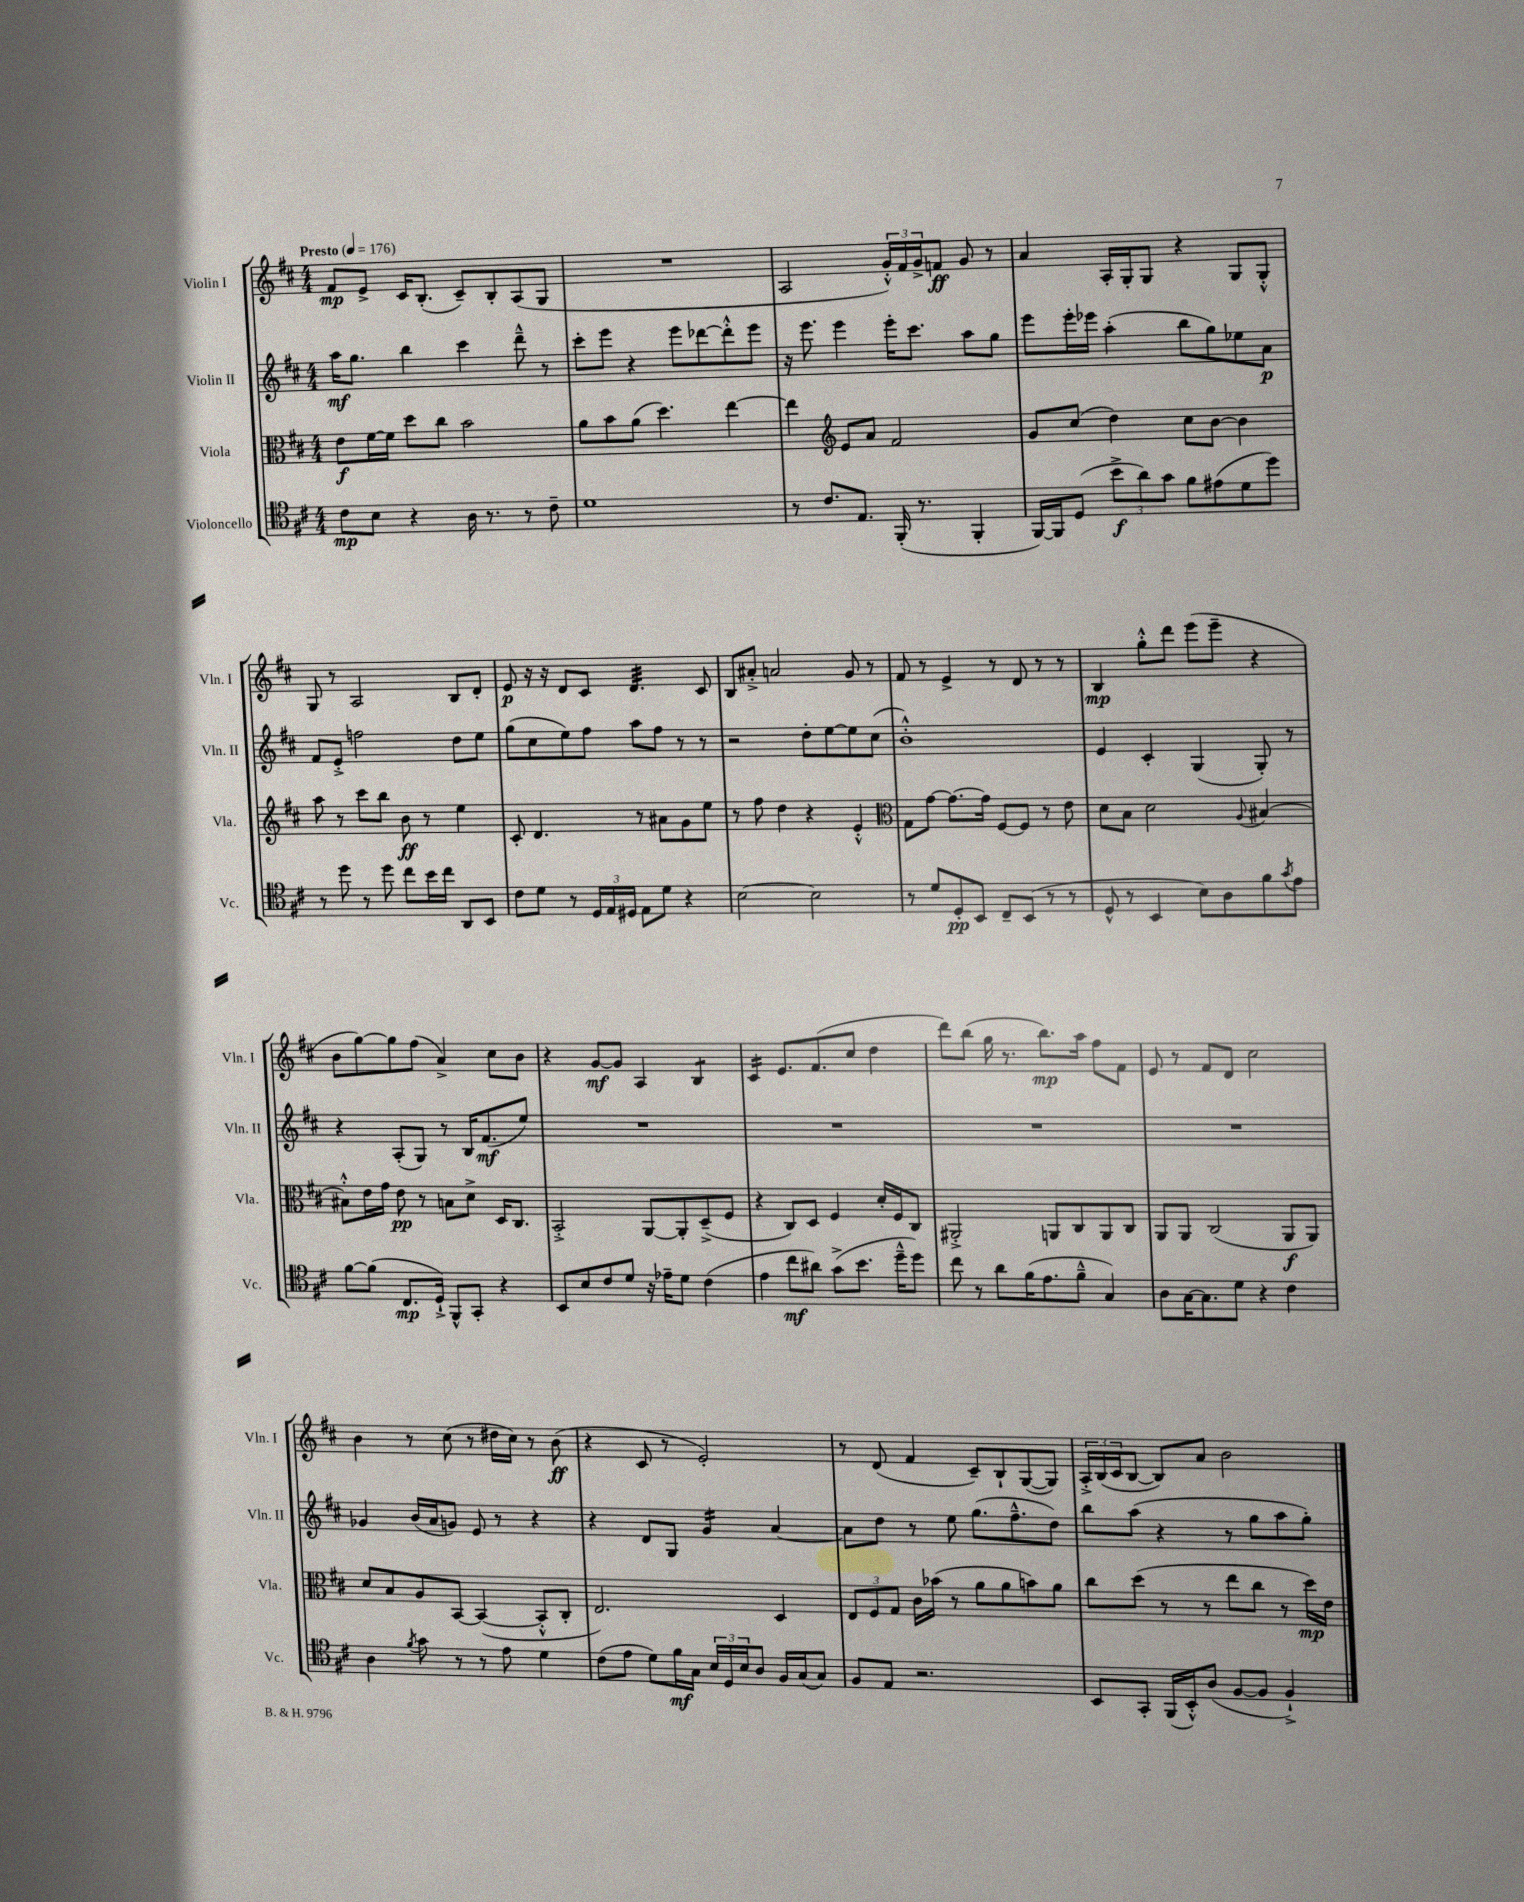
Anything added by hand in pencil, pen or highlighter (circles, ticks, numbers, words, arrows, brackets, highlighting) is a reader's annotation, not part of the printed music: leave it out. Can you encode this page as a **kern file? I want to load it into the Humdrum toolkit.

**kern	**dynam	**kern	**dynam	**kern	**dynam	**kern	**dynam
*part4	*part4	*part3	*part3	*part2	*part2	*part1	*part1
*staff4	*staff4	*staff3	*staff3	*staff2	*staff2	*staff1	*staff1
*I"Violoncello	*	*I"Viola	*	*I"Violin II	*	*I"Violin I	*
*I'Vc.	*	*I'Vla.	*	*I'Vln. II	*	*I'Vln. I	*
*clefC4	*	*clefC3	*	*clefG2	*	*clefG2	*
*k[f#c#]	*	*k[f#c#]	*	*k[f#c#]	*	*k[f#c#]	*
*M4/4	*	*M4/4	*	*M4/4	*	*M4/4	*
*MM176	*	*MM176	*	*MM176	*	*MM176	*
=1	=1	=1	=1	=1	=1	=1	=1
!	!	!	!	!	!	!LO:TX:a:B:t=Presto	!
8c#\L	mp	8e\L	f	16aa\KL	mf	8f#/L	mp
.	.	.	.	8.gg\J	.	.	.
8B\J	.	[16f#\L	.	.	.	8e^/J	.
.	.	16f#\JJ]	.	.	.	.	.
4r	.	8dd\L	.	4bb\	.	16c#/KL	.
.	.	.	.	.	.	(8.B'/J	.
.	.	8cc#\J	.	.	.	.	.
16A\	.	2b\	.	4ccc#\	.	8c#~/L)	.
8.r	.	.	.	.	.	.	.
.	.	.	.	.	.	8B'/	.
8r	.	.	.	8ddd~^^\	.	(8A/	.
8c#~\	.	.	.	8r	.	8G/J	.
=2	=2	=2	=2	=2	=2	=2	=2
1d	.	8a\L	.	8ccc#'\L	.	1r	.
.	.	8b\	.	8eee\J	.	.	.
.	.	(8a\J	.	4r	.	.	.
.	.	4.dd\)	.	.	.	.	.
.	.	.	.	8eee\L	.	.	.
.	.	.	.	[8ddd-X\	.	.	.
.	.	[4ee\	.	8ddd-'^^\]	.	.	.
.	.	.	.	8eee\J	.	.	.
=3	=3	=3	=3	=3	=3	=3	=3
8r	.	4ee\]	.	16r	.	2A/	.
.	.	.	.	8.eee\	.	.	.
8.c#/L	.	.	.	.	.	.	.
*	*	*clefG2	*	*	*	*	*
.	.	8e/L	.	4eee\	.	.	.
8.E/J	.	.	.	.	.	.	.
.	.	8a/J	.	.	.	.	.
(16FF#'/	.	2f#/	.	16eee'\KL	.	24g'^^/LL)	.
.	.	.	.	.	.	24f#/	.
8.r	.	.	.	8.ccc#\J	.	.	.
.	.	.	.	.	.	24g^/J	.
.	.	.	.	.	.	8fn/J	ff
4FF#'/	.	.	.	8aa\L	.	8g/	.
.	.	.	.	8gg\J	.	8r	.
=4	=4	=4	=4	=4	=4	=4	=4
[16FF#/LL)	.	8g/L	.	8eee\L	.	4a/	.
16FF#/J]	.	.	.	.	.	.	.
(8D/J	.	(8cc#/J	.	16eee'\L	.	.	.
.	.	.	.	16eee-X\JJ	.	.	.
12b^\L	f	4dd\)	.	(4aa'\	.	16A'/LL	.
.	.	.	.	.	.	16G'/J	.
12a\)	.	.	.	.	.	.	.
.	.	.	.	.	.	8G/J	.
12g\J	.	.	.	.	.	.	.
8f#\L	.	8cc#\L	.	8bb\L	.	4r	.
(8e#X\	.	[8b\J	.	8gg\)	.	.	.
8d\	.	4b\]	.	8ee-X\	.	8G/L	.
8dd\J)	.	.	.	8a\J	p	8G'^^/J	.
!!LO:LB:g=z
=5	=5	=5	=5	=5	=5	=5	=5
8r	.	8aa\	.	8f#/L	.	8G/	.
8dd\	.	8r	.	8e'^/J	.	8r	.
8r	.	8ccc#\L	.	2ffn\	.	2A/	.
8dd\	.	8bb\J	.	.	.	.	.
8cc#\L	.	8b\	ff	.	.	.	.
16b\L	.	8r	.	.	.	.	.
16cc#\JJ	.	.	.	.	.	.	.
8AA/L	.	4ee\	.	8dd\L	.	8B/L	.
8BB/J	.	.	.	8ee\J	.	8d'/J	.
=6	=6	=6	=6	=6	=6	=6	=6
8c#\L	.	8c#'/	.	(8gg\L	.	8e/	p
8d\J	.	4.d/	.	8cc#\	.	16r	.
.	.	.	.	.	.	16r	.
8r	.	.	.	8ee\)	.	8d/L	.
24D/LL	.	.	.	8ff#\J	.	8c#/J	.
24E/	.	.	.	.	.	.	.
24D#X/JJ	.	.	.	.	.	.	.
*	*	*	*	*	*	*tremolo	*
8E\L	.	8r	.	8aa\L	.	32d/LLL	.
.	.	.	.	.	.	32d/	.
.	.	.	.	.	.	32d/	.
.	.	.	.	.	.	32d/	.
8d\J	.	8a#X\L	.	8ff#\J	.	32d/	.
.	.	.	.	.	.	32d/	.
.	.	.	.	.	.	32d/	.
.	.	.	.	.	.	32d/	.
4r	.	8g\	.	8r	.	32d/	.
.	.	.	.	.	.	32d/	.
.	.	.	.	.	.	32d/	.
.	.	.	.	.	.	32d/JJJ	.
*	*	*	*	*	*	*Xtremolo	*
.	.	8ee\J	.	8r	.	8c#/	.
=7	=7	=7	=7	=7	=7	=7	=7
[2B\	.	8r	.	2r	.	8B/L	.
.	.	8ff#\	.	.	.	8a#X'^/J	.
.	.	4dd\	.	.	.	2an/	.
2B\]	.	4r	.	8dd'\L	.	.	.
.	.	.	.	[8ee\	.	.	.
.	.	4e'^^/	.	8ee\]	.	8g/	.
.	.	.	.	(8cc#\J	.	8r	.
=8	=8	=8	=8	=8	=8	=8	=8
*	*	*clefC3	*	*	*	*	*
8r	.	8G\L	.	1b'^^)	.	8f#/	.
8d/L	.	[8g\J	.	.	.	8r	.
8D'/	pp	8.g\L_	.	.	.	4e^/	.
8BB/J	.	.	.	.	.	.	.
.	.	16g\Jk]	.	.	.	.	.
8C#~/L	.	[8F#/L	.	.	.	8r	.
(8BB/J	.	8F#/J]	.	.	.	8d/	.
8r	.	8r	.	.	.	8r	.
8r	.	8e\	.	.	.	8r	.
=9	=9	=9	=9	=9	=9	=9	=9
8D^^/	.	8d\L	.	4e/	.	4B/	mp
8r	.	8B\J	.	.	.	.	.
4BB/	.	2d\	.	4c#'/	.	8gg'^^\L	.
.	.	.	.	.	.	8ddd\J	.
8B\L)	.	.	.	(4G/	.	(8eee\L	.
8A\	.	.	.	.	.	8eee~\J	.
.	.	8qqA/	.	.	.	.	.
8f#\	.	[4B#X/	.	8G'/)	.	4r	.
8qg/	.	.	.	.	.	.	.
8e\J	.	.	.	8r	.	.	.
!!LO:LB:g=z
=10	=10	=10	=10	=10	=10	=10	=10
[8f#\L	.	8B#X'^^\L]	.	4r	.	8b\L	.
(8f#\J]	.	16e\L	.	.	.	[8gg\)	.
.	.	16g\JJ	.	.	.	.	.
8.C#/L	mp	8e\	pp	(8A'/L	.	8gg\]	.
.	.	8r	.	8G/J)	.	(8ff#\J	.
16D`^/Jk)	.	.	.	.	.	.	.
8FF#^^/L	.	8Bn\L	.	8r	.	4a^/)	.
8GG'/J	.	8d^\J	.	16B/KL	.	.	.
.	.	.	.	(8.f#/	mf	.	.
4r	.	16D/KL	.	.	.	8cc#\L	.
.	.	8.C#/J	.	.	.	.	.
.	.	.	.	8ee/J)	.	8b\J	.
=11	=11	=11	=11	=11	=11	=11	=11
8BB/L	.	2BB'^/	.	1r	.	4r	.
8B/	.	.	.	.	.	.	.
8c#/	.	.	.	.	.	[8g/L	mf
8d/J	.	.	.	.	.	8g/J]	.
16r	.	[8AA/L	.	.	.	4A/	.
16e-X~\KL	.	.	.	.	.	.	.
8d\J	.	8AA'/]	.	.	.	.	.
*	*	*	*	*	*	*tremolo	*
(4c#\	.	(8D~^/	.	.	.	8B/L	.
.	.	8F#/J	.	.	.	8B/J	.
=12	=12	=12	=12	=12	=12	=12	=12
4e\	.	4r	.	1r	.	16c#/LL	.
.	.	.	.	.	.	16c#/	.
.	.	.	.	.	.	16c#/	.
.	.	.	.	.	.	16c#/JJ	.
*	*	*	*	*	*	*Xtremolo	*
8cc#\L	mf	8C#/L)	.	.	.	8.e/L	.
8a#X\J)	.	8D/J	.	.	.	.	.
.	.	.	.	.	.	(8.f#/	.
(8g^\L	.	4F#/	.	.	.	.	.
8.b\J	.	.	.	.	.	8cc#/J	.
.	.	16d'/LL	.	.	.	4dd\	.
16dd~^^\KL	.	16F#/J	.	.	.	.	.
8dd\J)	.	8C#/J	.	.	.	.	.
=13	=13	=13	=13	=13	=13	=13	=13
8cc#\	.	2AA#X'^/	.	1r	.	8ddd\L)	.
8r	.	.	.	.	.	(8bb\J	.
8a\L	.	.	.	.	.	16gg\	.
.	.	.	.	.	.	8.r	.
(16f#\K	.	.	.	.	.	.	.
8.e\	.	.	.	.	.	.	.
.	.	8AAn/L	.	.	.	8.bb\L)	mp
8f#~^^\J	.	8C#/	.	.	.	.	.
.	.	.	.	.	.	16aa\Jk	.
4G/)	.	8AA/	.	.	.	8ff#\L	.
.	.	8C#/J	.	.	.	8f#\J	.
=14	=14	=14	=14	=14	=14	=14	=14
8A\L	.	8AA/L	.	1r	.	8e/	.
[16G\K	.	8AA/J	.	.	.	8r	.
8.G\]	.	.	.	.	.	.	.
.	.	(2C#/	.	.	.	8f#/L	.
8d\J	.	.	.	.	.	8d/J	.
4r	.	.	.	.	.	2cc#\	.
4c#\	.	8AA/L	f	.	.	.	.
.	.	8AA/J)	.	.	.	.	.
!!LO:LB:g=z
=15	=15	=15	=15	=15	=15	=15	=15
4A\	.	8d/L	.	4g-X/	.	4b\	.
.	.	8B/	.	.	.	.	.
8qf#/	.	.	.	.	.	.	.
8g\	.	8A/	.	(16b/LL	.	8r	.
.	.	.	.	16a/J	.	.	.
8r	.	[8BB/J	.	8gn/J)	.	(8cc#\	.
8r	.	(4BB/_	.	8e/	.	8r	.
8e\	.	.	.	8r	.	16dd#X\LL	.
.	.	.	.	.	.	16cc#\JJ)	.
4d\	.	8BB'^^/L]	.	4r	.	8r	.
.	.	8C#'/J	.	.	.	(8b\	ff
=16	=16	=16	=16	=16	=16	=16	=16
(8c#\L	.	2.E/)	.	4r	.	4r	.
8e\J	.	.	.	.	.	.	.
8d\L)	.	.	.	8d/L	.	8c#/	.
16f#\L	mf	.	.	8G/J	.	8r	.
16G\JJ	.	.	.	.	.	.	.
*	*	*	*	*tremolo	*	*	*
24B/LL	.	.	.	16g/LL	.	2e'/)	.
24D/	.	.	.	.	.	.	.
.	.	.	.	16g/	.	.	.
24B/J	.	.	.	.	.	.	.
8A/J	.	.	.	16g/	.	.	.
.	.	.	.	16g/JJ	.	.	.
*	*	*	*	*Xtremolo	*	*	*
16F#/LL	.	4D/	.	[4a/	.	.	.
(16G/J	.	.	.	.	.	.	.
8G/J)	.	.	.	.	.	.	.
=17	=17	=17	=17	=17	=17	=17	=17
8F#/L	.	12E/L	.	8a\L]	.	8r	.
.	.	12F#/	.	.	.	.	.
8E/J	.	.	.	8dd\J	.	(8d/	.
.	.	12G/J	.	.	.	.	.
2.r	.	16c#\LL	.	8r	.	4f#/	.
.	.	(16b-X\JJ	.	.	.	.	.
.	.	8r	.	8ee\	.	.	.
.	.	8a\L	.	(8.gg\L	.	8c#~/L)	.
.	.	8a\	.	.	.	8B`/	.
.	.	.	.	8.ff#~^^\	.	.	.
.	.	8bn\)	.	.	.	([8G/	.
.	.	8a\J	.	8dd\J)	.	8G/J])	.
=18	=18	=18	=18	=18	=18	=18	=18
8BB/L	.	8cc#\L	.	8bb\L	.	24A'^/LL	.
.	.	.	.	.	.	(24B/	.
.	.	.	.	.	.	24c#/J	.
8GG'/J	.	(8dd\J	.	(8aa\J	.	[8B/J	.
(16FF#/LL	.	8r	.	4r	.	8B/L])	.
16BB'^^/J)	.	.	.	.	.	.	.
(8A/J	.	8r	.	.	.	8a/J	.
[8F#/L	.	8ee\L	.	8r	.	2b\	.
8F#/J]	.	8cc#\J	.	8gg\L	.	.	.
4F#`^/)	.	8r	.	8aa\	.	.	.
.	.	16dd\LL)	mp	8gg'\J)	.	.	.
.	.	16e\JJ	.	.	.	.	.
==	==	==	==	==	==	==	==
*-	*-	*-	*-	*-	*-	*-	*-
